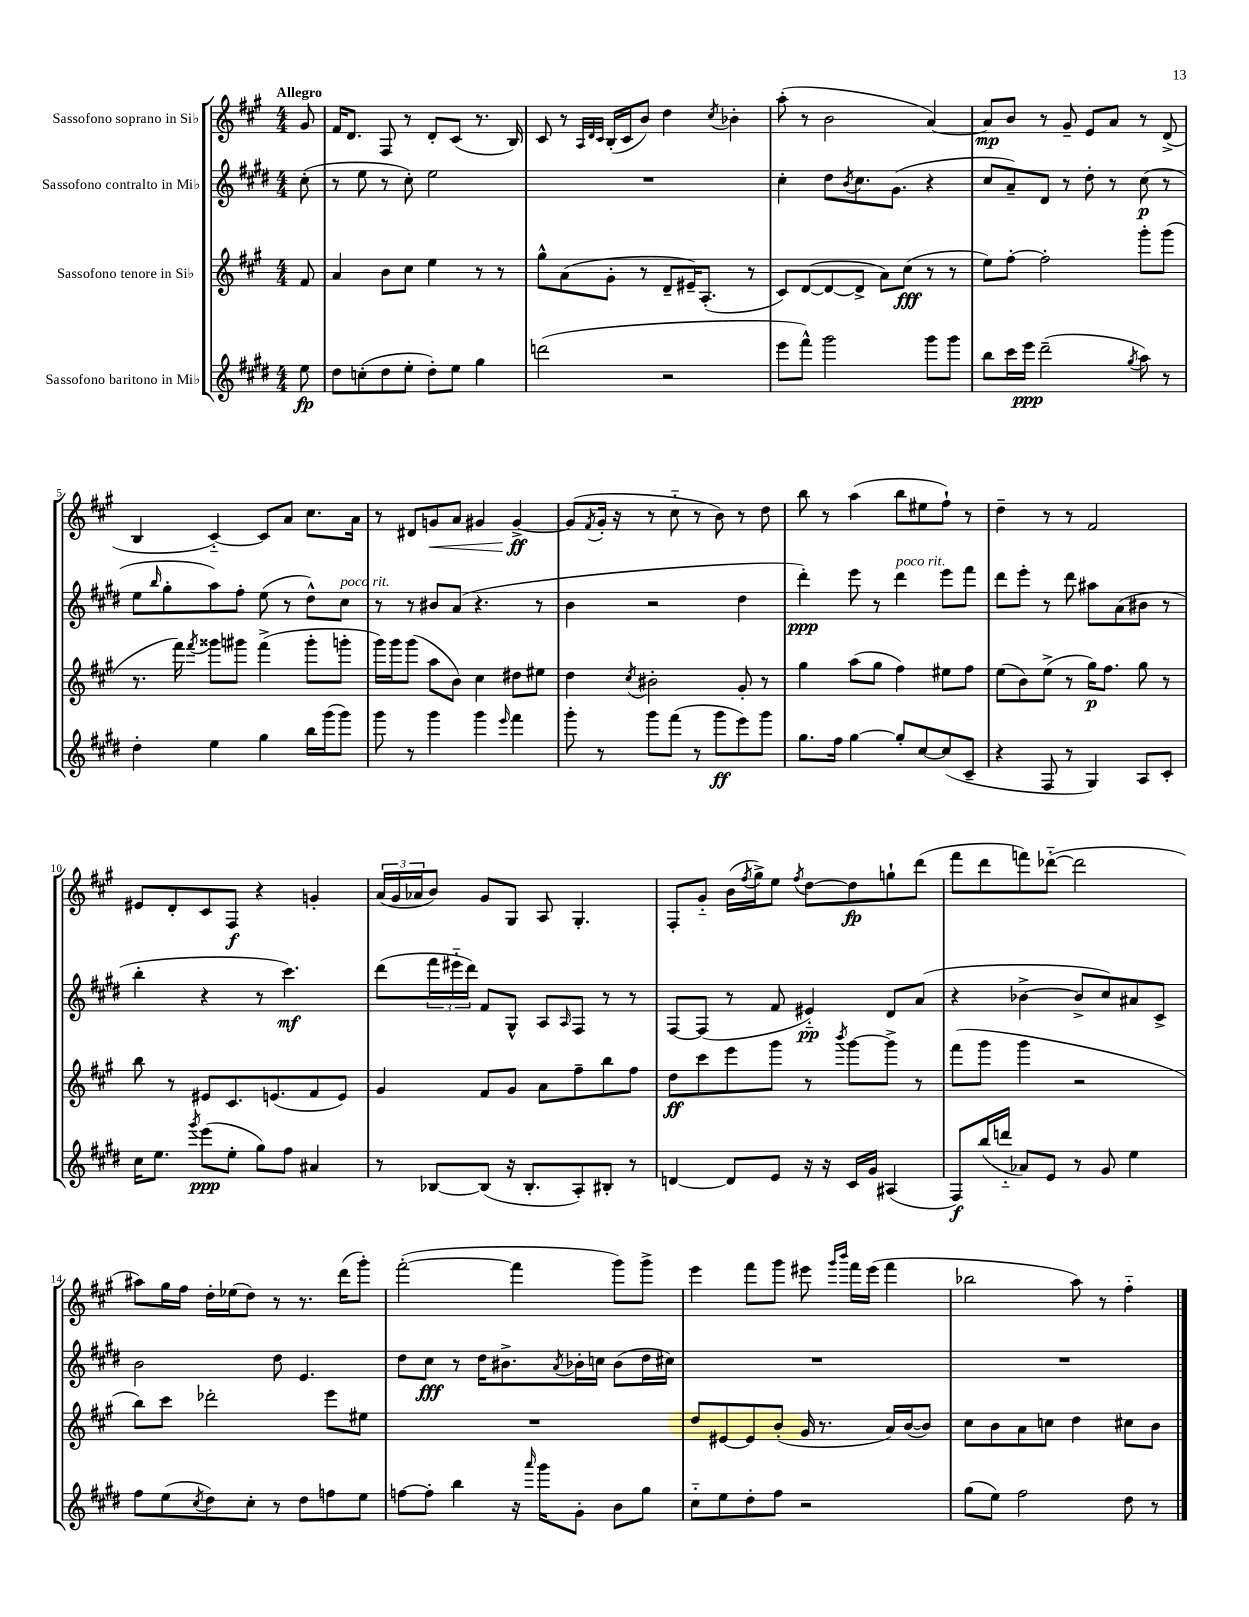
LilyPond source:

<<
\new StaffGroup <<
\new Staff = "s0" \with { instrumentName = "Sassofono soprano in Sib" } {
    \clef treble \key a \major \numericTimeSignature \time 4/4 \partial 8 \tempo "Allegro"
    gis'8 |
    fis'16 d'8. fis8 r8 d'8-. cis'8( r8. b16) |
    cis'8 r8 \grace { a32 d'32 cis'32 } b16-.( cis'16 b'8) d''4 \acciaccatura { cis''8 } bes'4-. |
    a''8-.( r8 b'2 a'4~) |
    a'8\mp b'8 r8 gis'8-- e'8 a'8 r8 d'8->( |
    b4 cis'4~-_) cis'8 a'8 cis''8. a'16 |
    r8 dis'8 g'8\< a'8 gis'4 gis'4~->\ff\! |
    gis'8( \acciaccatura { fis'8 } gis'16-. r16 r8 cis''8-_ r8 b'8) r8 d''8 |
    b''8 r8 a''4( b''8 eis''8 fis''8-!) r8 |
    d''4-- r8 r8 fis'2 |
    eis'8 d'8-. cis'8 fis8\f r4 g'4-. |
    \tuplet 3/2 { a'16( gis'16 aes'16 } b'8) gis'8 gis8 a8 gis4.-. |
    fis8-. gis'8-_ b'16( \acciaccatura { fis''8 } gis''16->) e''8 \acciaccatura { fis''8 } d''8~ d''8\fp g''8-! d'''8( |
    fis'''8 d'''8 f'''8) des'''8~-_( des'''2 |
    ais''8) gis''16 fis''16 d''16-. ees''16( d''8) r8 r8. d'''16( gis'''8-.) |
    fis'''2~-.( fis'''4 gis'''8) gis'''8-> |
    e'''4 fis'''8 gis'''8 eis'''8 \grace { gis'''16 b'''16 } fis'''16 eis'''16( fis'''4 |
    bes''2 a''8) r8 fis''4-_ \bar "|." |
}
\new Staff = "s1" \with { instrumentName = "Sassofono contralto in Mib" } {
    \clef treble \key e \major \numericTimeSignature \time 4/4 \partial 8
    cis''8-.( |
    r8 e''8 r8 cis''8-.) e''2 |
    R1 |
    cis''4-. dis''8 \acciaccatura { b'8 } cis''8. gis'8.( r4 |
    cis''8 a'8--) dis'8 r8 dis''8-. r8 cis''8\p( r8 |
    e''8 \grace { b''16 } gis''8-. a''8) fis''8-. e''8( r8 dis''8-^) cis''8^\markup { \italic "poco rit." } |
    r8 r8 bis'8 a'8( r4. r8 |
    b'4 r2 dis''4 |
    dis'''4-.\ppp) e'''8 r8 dis'''4^\markup { \italic "poco rit." } e'''8 fis'''8 |
    dis'''8 e'''8-. r8 dis'''8 ais''8 a'8( bis'8 r8 |
    b''4-. r4 r8 cis'''4.\mf) |
    dis'''8( \tuplet 3/2 { fis'''16 eis'''16-_ dis'''16) } fis'8 gis8-^ a8 \grace { a16 } fis8 r8 r8 |
    fis8~ fis8( r8 fis'8 eis'4-_\pp) dis'8 a'8( |
    r4 bes'4~-> bes'8-> cis''8) ais'8 cis'8-> |
    b'2 dis''8 e'4. |
    dis''8 cis''8\fff r8 dis''16 bis'8.-> \acciaccatura { a'8 } bes'16-. c''16 bes'8( dis''16 cis''16) |
    R1 |
    R1 \bar "|." |
}
\new Staff = "s2" \with { instrumentName = "Sassofono tenore in Sib" } {
    \clef treble \key a \major \numericTimeSignature \time 4/4 \partial 8
    fis'8 |
    a'4 b'8 cis''8 e''4 r8 r8 |
    gis''8-^ a'8( gis'8-. r8 d'8-- eis'16--) a8.-.( r8 |
    cis'8) d'8~( d'8~ d'8-> a'8) cis''8\fff( r8 r8 |
    e''8) fis''8~-. fis''2-. gis'''8-. gis'''8( |
    r8. fis'''16) \acciaccatura { fis'''8 } gisis'''8 gis'''8 fis'''4->( gis'''8-. g'''8-. |
    gis'''16) gis'''16 gis'''8( a''8 b'8) cis''4 dis''8 eis''8 |
    d''4 \acciaccatura { cis''8 } bis'2-. gis'8-. r8 |
    gis''4 a''8( gis''8 fis''4) eis''8 fis''8 |
    e''8( b'8) e''8->( r8 gis''16\p) fis''8. gis''8 r8 |
    b''8 r8 eis'8 cis'8. e'8.( fis'8 e'8) |
    gis'4 fis'8 gis'8 a'8 fis''8-- b''8 fis''8 |
    d''8\ff cis'''8 e'''8 gis'''8 r8 \acciaccatura { b'''8 } gis'''8~ gis'''8-> r8 |
    fis'''8( gis'''8 gis'''4 r2 |
    b''8) cis'''8 des'''2-. e'''8 eis''8 |
    R1 |
    d''8 eis'8~ eis'8 b'8-.( gis'16 r8. a'16) b'16~( b'8) |
    cis''8 b'8 a'8 c''8 d''4 cis''8 b'8 \bar "|." |
}
\new Staff = "s3" \with { instrumentName = "Sassofono baritono in Mib" } {
    \clef treble \key e \major \numericTimeSignature \time 4/4 \partial 8
    e''8\fp |
    dis''8 c''8-.( dis''8 e''8-. dis''8-.) e''8 gis''4 |
    d'''2( r2 |
    e'''8 fis'''8-^) gis'''2 gis'''8 gis'''8 |
    b''8 cis'''16 e'''16\ppp dis'''2--( \acciaccatura { gis''8 } a''8) r8 |
    dis''4-. e''4 gis''4 b''16 gis'''16( gis'''8) |
    gis'''8 r8 gis'''4 gis'''4 \grace { e'''16 } fis'''4 |
    gis'''8-. r8 gis'''8 fis'''8( r8 gis'''8\ff e'''8) gis'''8 |
    gis''8. fis''16 gis''4~ gis''8-. cis''8~ cis''8( cis'8-- |
    r4 fis8 r8 gis4) a8 cis'8-. |
    cis''16 e''8. \acciaccatura { gis'''8 } e'''8\ppp( e''8-. gis''8) fis''8 ais'4 |
    r8 bes8~ bes8( r16 bes8.-. a8-.) bis8-. r8 |
    d'4~ d'8 e'8 r16 r16 cis'16 gis'16 ais4( |
    fis8\f) b''16( d'''16-_ aes'8) e'8 r8 gis'8 e''4 |
    fis''8 e''8( \acciaccatura { cis''8 } dis''8) cis''8-. r8 dis''8 f''8 e''8 |
    f''8~ f''8-. b''4 r16 \grace { a'''16 } gis'''16 gis'8-. b'8 gis''8 |
    cis''8-_ e''8 dis''8-. fis''8 r2 |
    gis''8( e''8) fis''2 dis''8 r8 \bar "|." |
}
>>
>>
